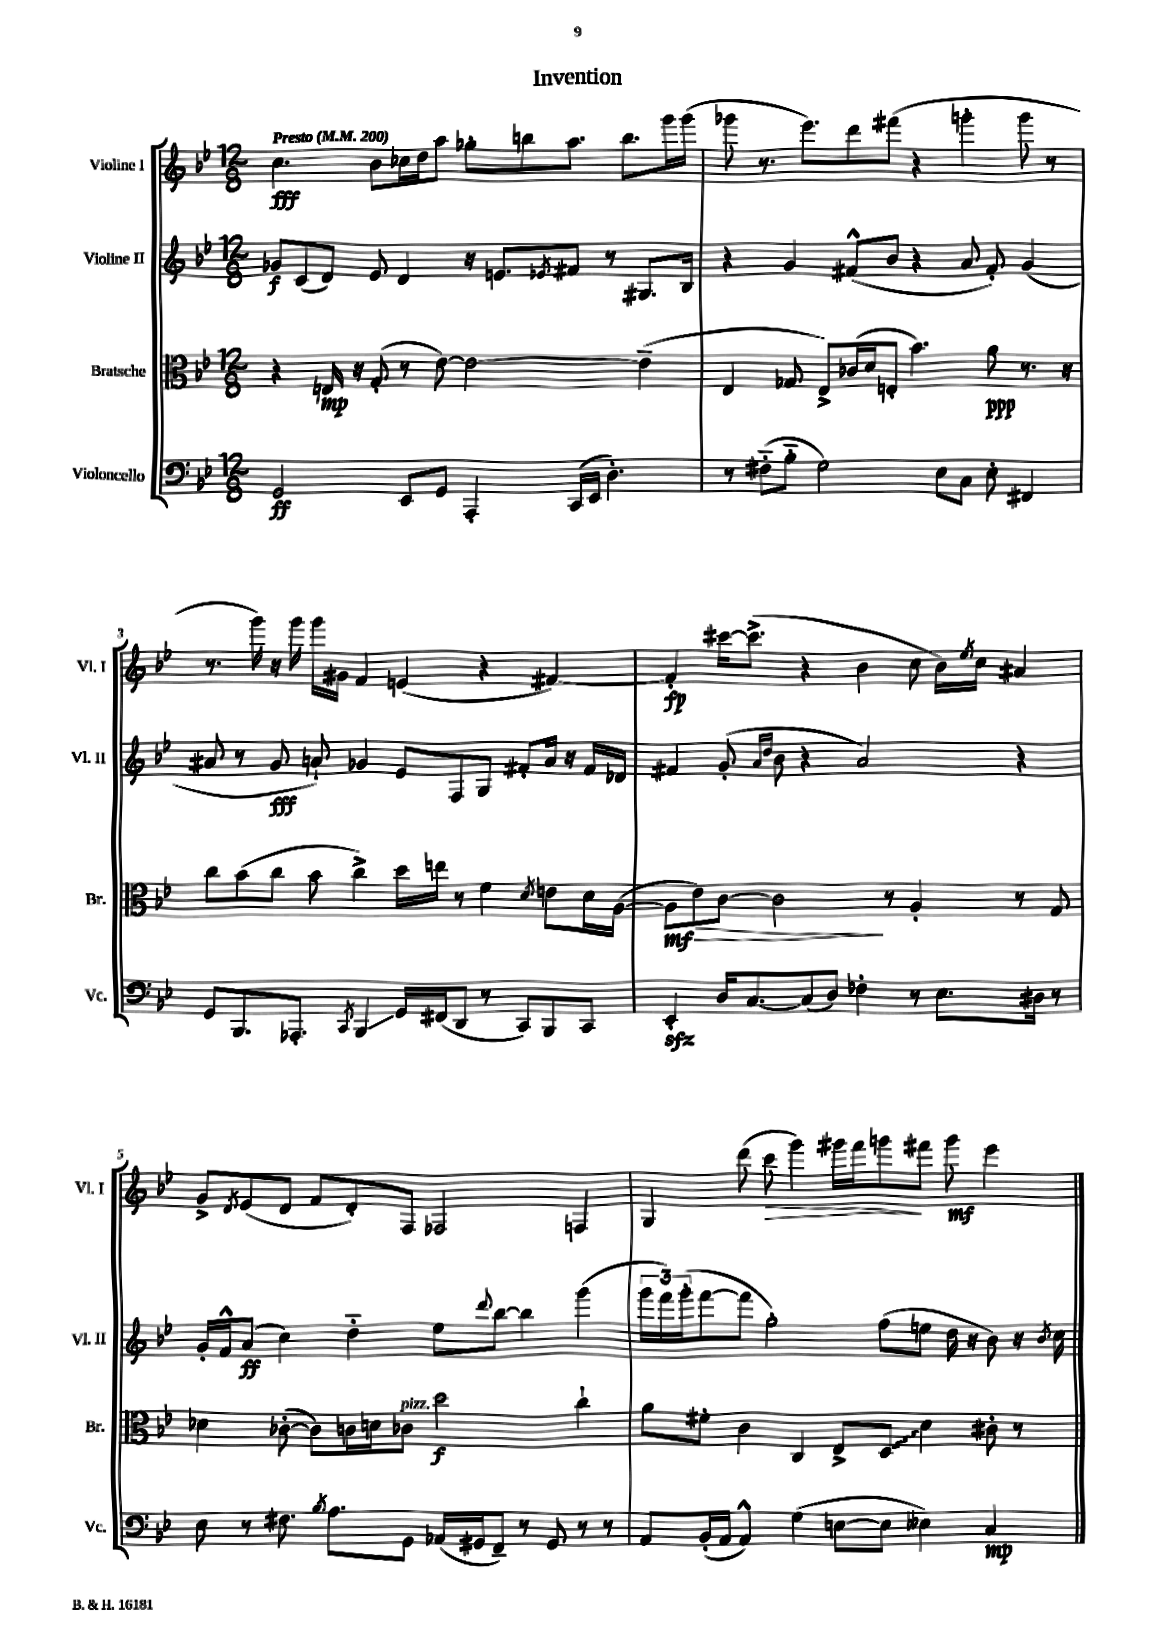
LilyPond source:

\header { title = "Invention" }
<<
\new StaffGroup <<
\new Staff = "s0" \with { instrumentName = "Violine I" shortInstrumentName = "Vl. I" } {
    \clef treble \key bes \major \numericTimeSignature \time 12/8 \tempo "Presto" 4 = 200
    c''4.\fff bes'8 ces''16 d''16 a''8 ges''8-. b''8 a''8. b''8. g'''16 g'''16( |
    ges'''8 r8. ees'''8.) d'''8 fis'''8( r4 g'''4-. g'''8 r8 |
    r8. g'''16) r16 g'''16 g'''16 gis'16 f'4 e'4( r4 fis'4~) |
    fis'4-.\fp cis'''16~ cis'''8.->( r4 bes'4 c''8 bes'16) \acciaccatura { ees''8 } c''16 ais'4 |
    g'8-> \acciaccatura { d'8 } ees'8( d'8 f'8 d'8-.) f8 fes2 f4 |
    g4 d'''8( c'''8\> g'''4) gis'''16 f'''16 g'''8\! fis'''8 g'''8\mf ees'''4 \bar "|." |
}
\new Staff = "s1" \with { instrumentName = "Violine II" shortInstrumentName = "Vl. II" } {
    \clef treble \key bes \major \numericTimeSignature \time 12/8
    ges'8\f c'8( d'8) ees'8 d'4 r16 e'8. \acciaccatura { ees'8 } fis'8 r8 gis8. bes16 |
    r4 g'4 fis'8-^( bes'8 r4 a'8 fis'8-.) g'4( |
    ais'8 r8 g'8\fff a'8-!) ges'4 ees'8 f8 g8 fis'8-. a'16 r16 fis'16 des'16 |
    fis'4 g'8-.( \grace { a'16 d''16 } bes'8 r4 a'2) r4 |
    g'16-. f'16-^ a'8\ff( c''4) d''4-_ ees''8 \appoggiatura { d'''8 } bes''8~ bes''4 g'''4( |
    \tuplet 3/2 { g'''16 f'''16) g'''16-.( } f'''8~ f'''8 g''2-.) f''8( e''8 d''16 r16 bes'8) r16 \acciaccatura { bes'8 } c''16 \bar "|." |
}
\new Staff = "s2" \with { instrumentName = "Bratsche" shortInstrumentName = "Br." } {
    \clef alto \key bes \major \numericTimeSignature \time 12/8
    r4 e16\mp r16 g8-.( r8 ees'8~) ees'2~ ees'4--( |
    ees4 ges8 ees8->) ces'16( d'16 e8-. bes'4.) a'8\ppp r8. r16 |
    c''8 bes'8( c''8 bes'8 c''4->) d''16 e''16 r8 f'4 \acciaccatura { d'8 } e'8 d'16 a16~( |
    a8\mf\> ees'8) c'8~ c'2\! r8 a4-. r8 g8 |
    des'4 ces'8~-.( ces'8) c'16 d'16 ces'8^\markup { \italic "pizz." } d''2\f c''4-! |
    a'8 fis'8-. c'4 c4 ees8-> \once \override Glissando.style = #'zigzag d8\glissando d'4 cis'8-. r8 \bar "|." |
}
\new Staff = "s3" \with { instrumentName = "Violoncello" shortInstrumentName = "Vc." } {
    \clef bass \key bes \major \numericTimeSignature \time 12/8
    g,2\ff ees,8 g,8 a,,4-. c,16( ees,16 d4.-.) |
    r8 fis8-_( bes8-_ g2) ees8 c8 ees8-. fis,4 |
    g,8 bes,,8. aes,,8.-. \acciaccatura { c,8 } bes,,4\glissando g,16 fis,16( d,8 r8 c,8) bes,,8 c,8 |
    ees,4-.\sfz d16 c8.~ c8( d8) fes4-. r8 ees8. dis16 r8 |
    ees8 r8 fis8. \acciaccatura { bes8 } a8. g,8 aes,16( gis,16 f,8--) r8 gis,8 r8 r8 |
    a,8 bes,16-.( a,16 a,4-^) g4( e8~ e8 eeses4) c4\mp \bar "|." |
}
>>
>>
